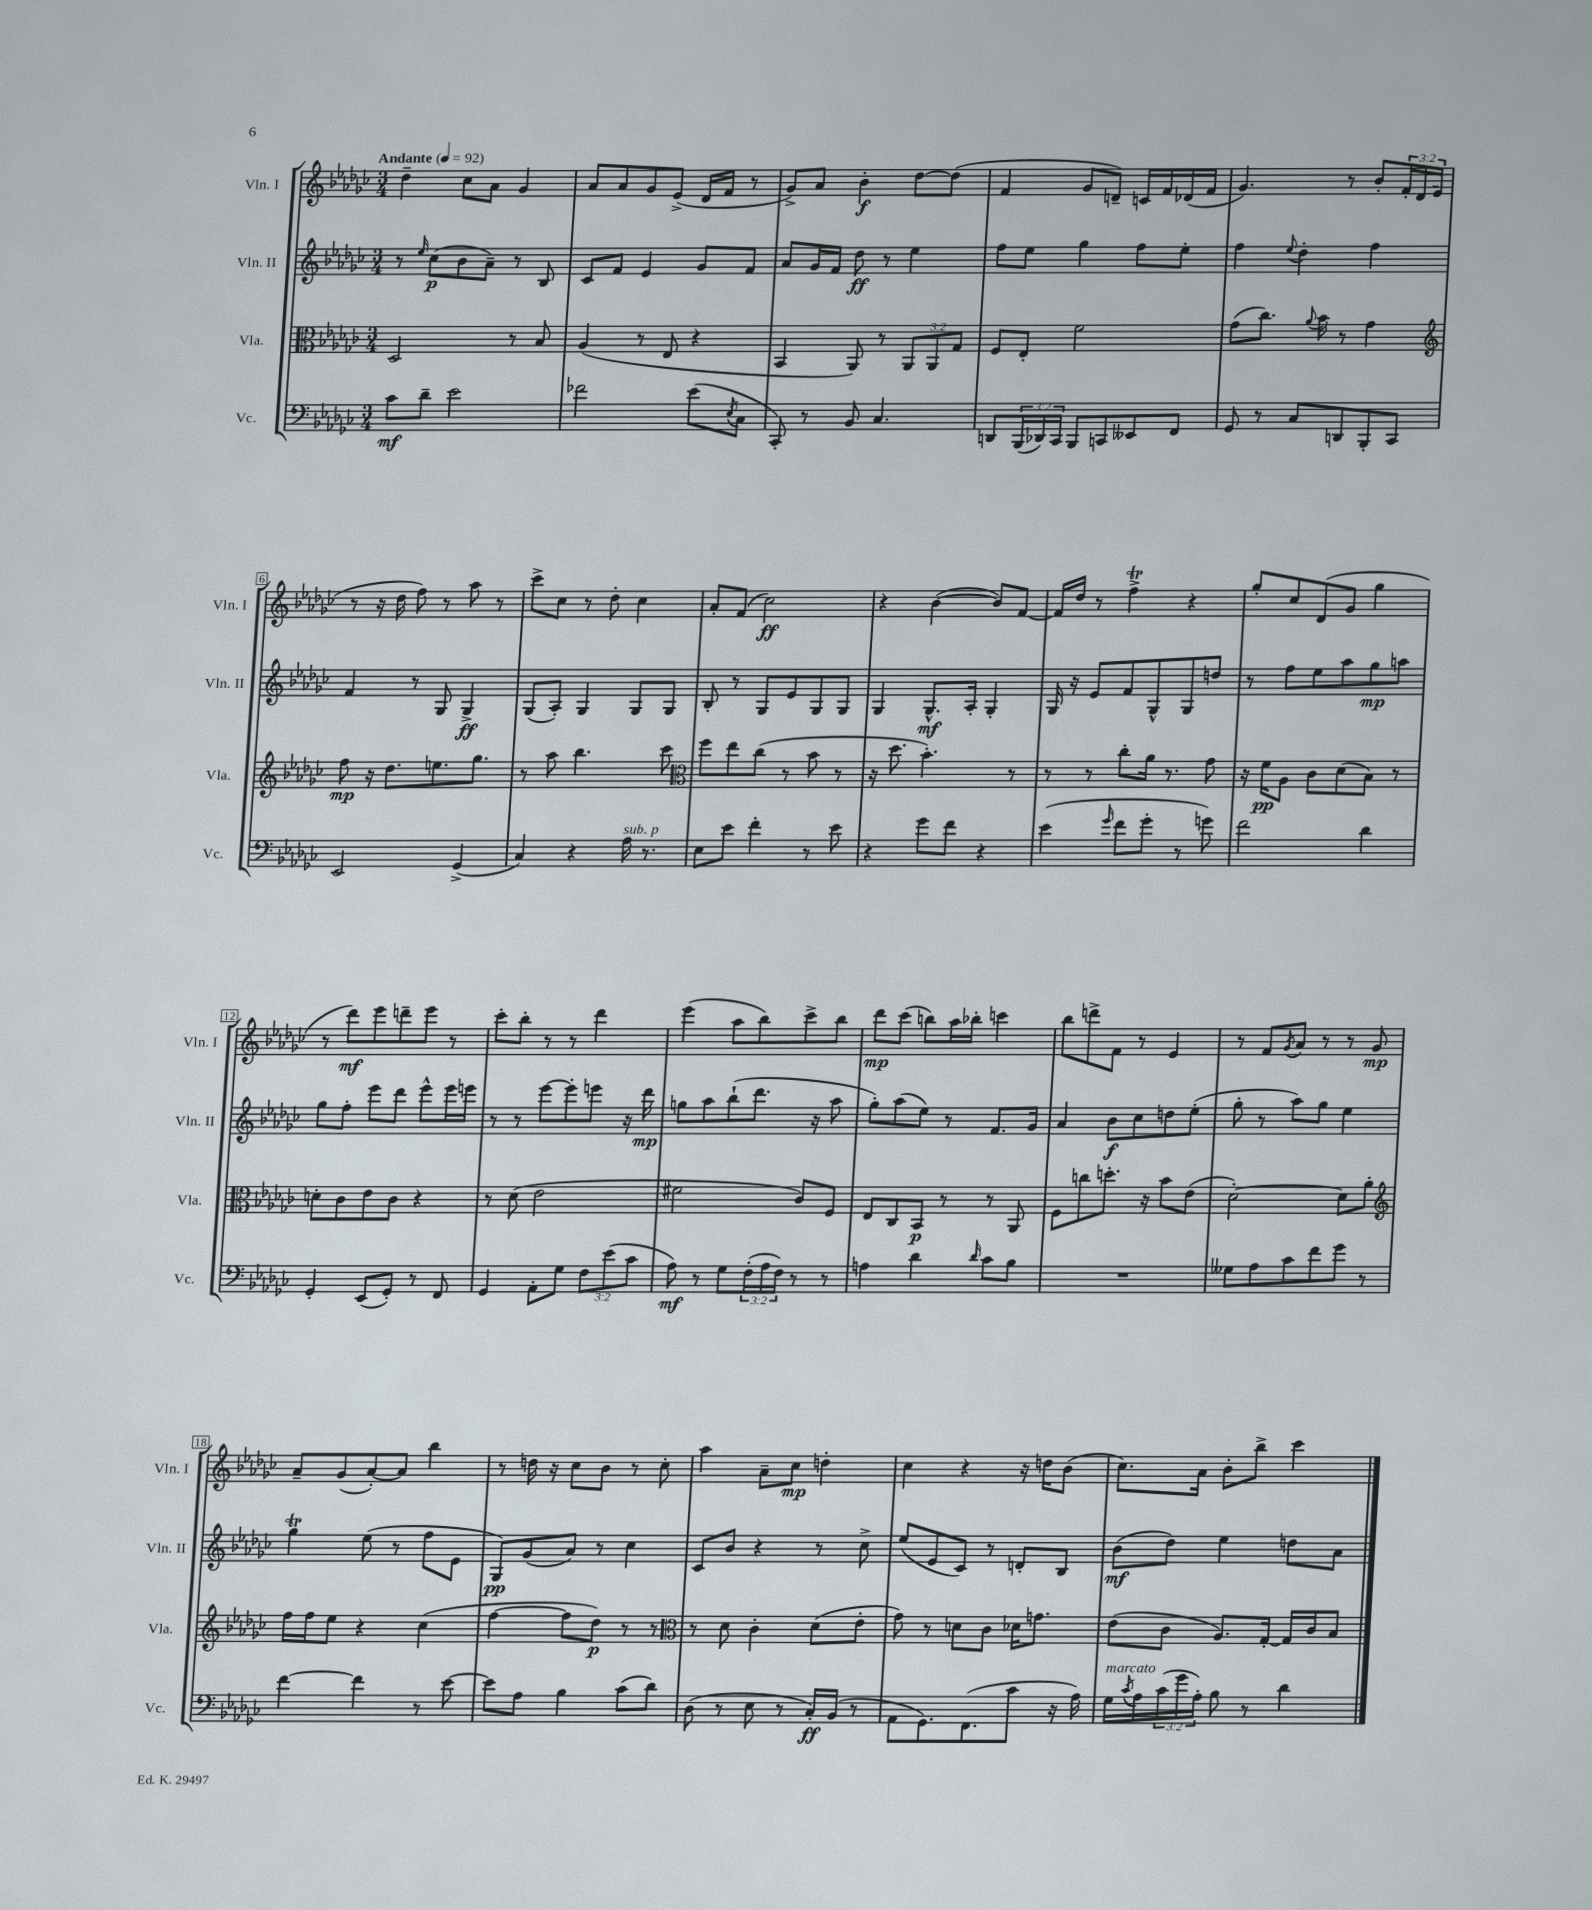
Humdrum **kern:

**kern	**kern	**kern	**kern
*staff4	*staff3	*staff2	*staff1
*clefF4	*clefC3	*clefG2	*clefG2
*k[b-e-a-d-g-c-]	*k[b-e-a-d-g-c-]	*k[b-e-a-d-g-c-]	*k[b-e-a-d-g-c-]
*M3/4	*M3/4	*M3/4	*M3/4
*MM92	*MM92	*MM92	*MM92
8c-	2D-	8r	4dd-~
.	.	16qqee-	.
8d-~	.	(8cc-	.
2e-	.	8b-	8cc-
.	.	8a-~)	8a-
.	8r	8r	4g-
.	8B-	8B-	.
=	=	=	=
2f-	(4A-	8c-	8a-
.	.	8f	8a-
.	8r	4e-	8g-
.	8E-	.	(8e-^
(8e-	4r	8g-	16d-
.	.	.	16f
8qE-	.	.	.
8C-	.	8f	8r
=	=	=	=
8CC-')	4BB-	8a-	8g-^)
8r	.	16g-	8a-
.	.	16f	.
8BB-	8AA-)	8dd-	4b-'
4.C-	8r	8r	.
.	12AA-	4ee-	[8dd-
.	12AA-	.	.
.	.	.	(8dd-]
.	12G-	.	.
=	=	=	=
8DD	8F	8ff	4f
(24BBB-	8E-'	8ee-	.
24DD-)	.	.	.
24CC-	.	.	.
8BBB-	2f	4gg-	8g-
8CC	.	.	8d~)
8EE--	.	8ff	16c
.	.	.	16f
8FF	.	8ee-'	(16d-
.	.	.	16f
=	=	=	=
8GG-	(8g-	4ff	4.g-)
8r	8.cc-)	.	.
.	.	8qqee-	.
8C-	.	4dd-'	.
.	8qqa-	.	.
.	16b-	.	.
8DD	8r	.	8r
8BBB-'	4g-	4ff	8b-'
8CC-	.	.	24f'
.	.	.	24d-
.	.	.	(24e-
=	=	=	=
*	*clefG2	*	*
2EE-	8ff	4f	8r
.	16r	.	16r
.	8.dd-	.	16dd-
.	.	8r	8ff)
.	8.ee	8G-	8r
(4GG-^	.	4G-^	8aa-
.	8.gg-	.	.
.	.	.	8r
=	=	=	=
4C-)	8r	(8G-	8ccc-^
.	8aa-	8A-')	8cc-
4r	4.bb-	4G-	8r
.	.	.	8dd-'
16A-	.	8G-	4cc-
8.r	.	.	.
.	8ccc-	8G-	.
=	=	=	=
*	*clefC3	*	*
8E-	8ff	8B-'	8a-'
8e-	8ee-	8r	(8f
4f'	(8cc-	8G-	2cc-)
.	8r	8e-	.
8r	8b-	8G-	.
8e-	8r	8G-	.
=	=	=	=
4r	16r	4G-	4r
.	8.dd-	.	.
8g-	4.b-')	8.G-^^	([4b-
8f	.	.	.
.	.	16A-'	.
4r	.	4G-'	8b-])
.	8r	.	[8f
=	=	=	=
(4e-	8r	16G-	16f]
.	.	16r	16dd-
.	8r	8e-	8r
16qqg-	.	.	.
8f	8cc-'	8f	4ff^
8g-'	16a-	8G-^^	.
.	8.r	.	.
8r	.	8G-	4r
8g)	8g-	8dd	.
=	=	=	=
2f	16r	8r	8gg-'
.	16f	.	.
.	8A-	8ff	8cc-
.	8c-	8ee-	(8d-
.	(8d-	8aa-	8g-
4d-	8B-)	8gg-	4gg-
.	8r	8aa	.
=	=	=	=
4GG-'	8d'	8gg-	8r
.	8c-	8ff'	8ddd-)
(8EE-	8e-	8eee-	8eee-
8GG-')	8c-	8ddd-	8ddd~
8r	4r	8eee-^^	8eee-
8FF	.	16eee-	8r
.	.	16eee	.
=	=	=	=
4GG-	8r	8r	8ccc-'
.	(8d-	8r	8bb-'
8AA-'	2e-	[8eee-	8r
8G-	.	8eee-']	8r
12F	.	8eee	4ddd-
(12e-	.	.	.
.	.	16r	.
12c-	.	.	.
.	.	16ddd-	.
=	=	=	=
8A-)	2f#	8gg	(4eee-
8r	.	8aa-	.
8G-	.	(8bb-`	8aa-
(24F'	.	8.ddd-	8bb-)
24A-	.	.	.
24F)	.	.	.
8r	8c-)	.	8ccc-^
.	.	16r	.
8r	8F	8aa-	8bb-
=	=	=	=
4A	8E-	8gg-')	8ddd-
.	8C-	(8aa-	(8ccc-
4d-	8BB-	8ee-)	8bb)
.	8r	8r	16aa-
.	.	.	16bb-'
16qqd-	.	.	.
8c-	8r	8.f	4ccc
8B-	8AA-	.	.
.	.	16g-	.
=	=	=	=
2.r	8F	4a-	8bb-
.	8cc	.	8ddd^
.	8.dd'	8b-	8f
.	.	8cc-	8r
.	16r	.	.
.	8b-	8dd	4e-
.	(8e-	(8ee-'	.
=	=	=	=
8G--	[2d-')	8gg-'	8r
8A-	.	8r	8f
.	.	.	8qg-
8c-	.	8aa-)	8a-
8f	.	8gg-	8r
8g-	8d-]	4ee-	8r
8r	8a-'	.	8g-
=	=	=	=
*	*clefG2	*	*
[4f	16ff	4gg-	8a-~
.	16ff	.	.
.	8ee-	.	(8g-
4f]	4r	(8ee-	[8a-')
.	.	8r	8a-]
8r	(4cc-	8ff	4bb-
[8e-	.	8e-	.
=	=	=	=
8e-]	[4ff	8G-)	8r
8A-	.	(8g-	16dd
.	.	.	16r
4B-	8ff]	8a-)	8cc-
.	8dd-)	8r	8b-
(8c-	8r	4cc-	8r
8d-)	8r	.	8cc-'
=	=	=	=
*	*clefC3	*	*
(8D-	8r	8c-	4aa-
8r	8d-	8b-	.
8E-	4c-'	4r	8a-~
8r	.	.	8cc-
16C-')	(8d-	8r	4dd'
(16BB-	.	.	.
8r	8e-'	8cc-^	.
=	=	=	=
8AA-	8g-)	(8ee-	4cc-
8.GG-)	8r	8e-	.
.	8d	8c-)	4r
(8.FF	.	.	.
.	8c-	8r	.
8c-	16d-	8d'	16r
.	8.g	.	16dd
16r	.	8B-	(8b-
16A-)	.	.	.
=	=	=	=
16G-	(8e-	(8b-	8.cc-)
8qc-	.	.	.
16A-	.	.	.
(24c-	8c-	8dd-)	.
24g-	.	.	.
.	.	.	16a-
24A-')	.	.	.
8B-	8.A-)	4ee-	8b-'
8r	.	.	8bb-^
.	[16G-'	.	.
4d-	16G-]	8dd	4ccc-
.	16c-	.	.
.	8B-	8a-	.
==	==	==	==
*-	*-	*-	*-
